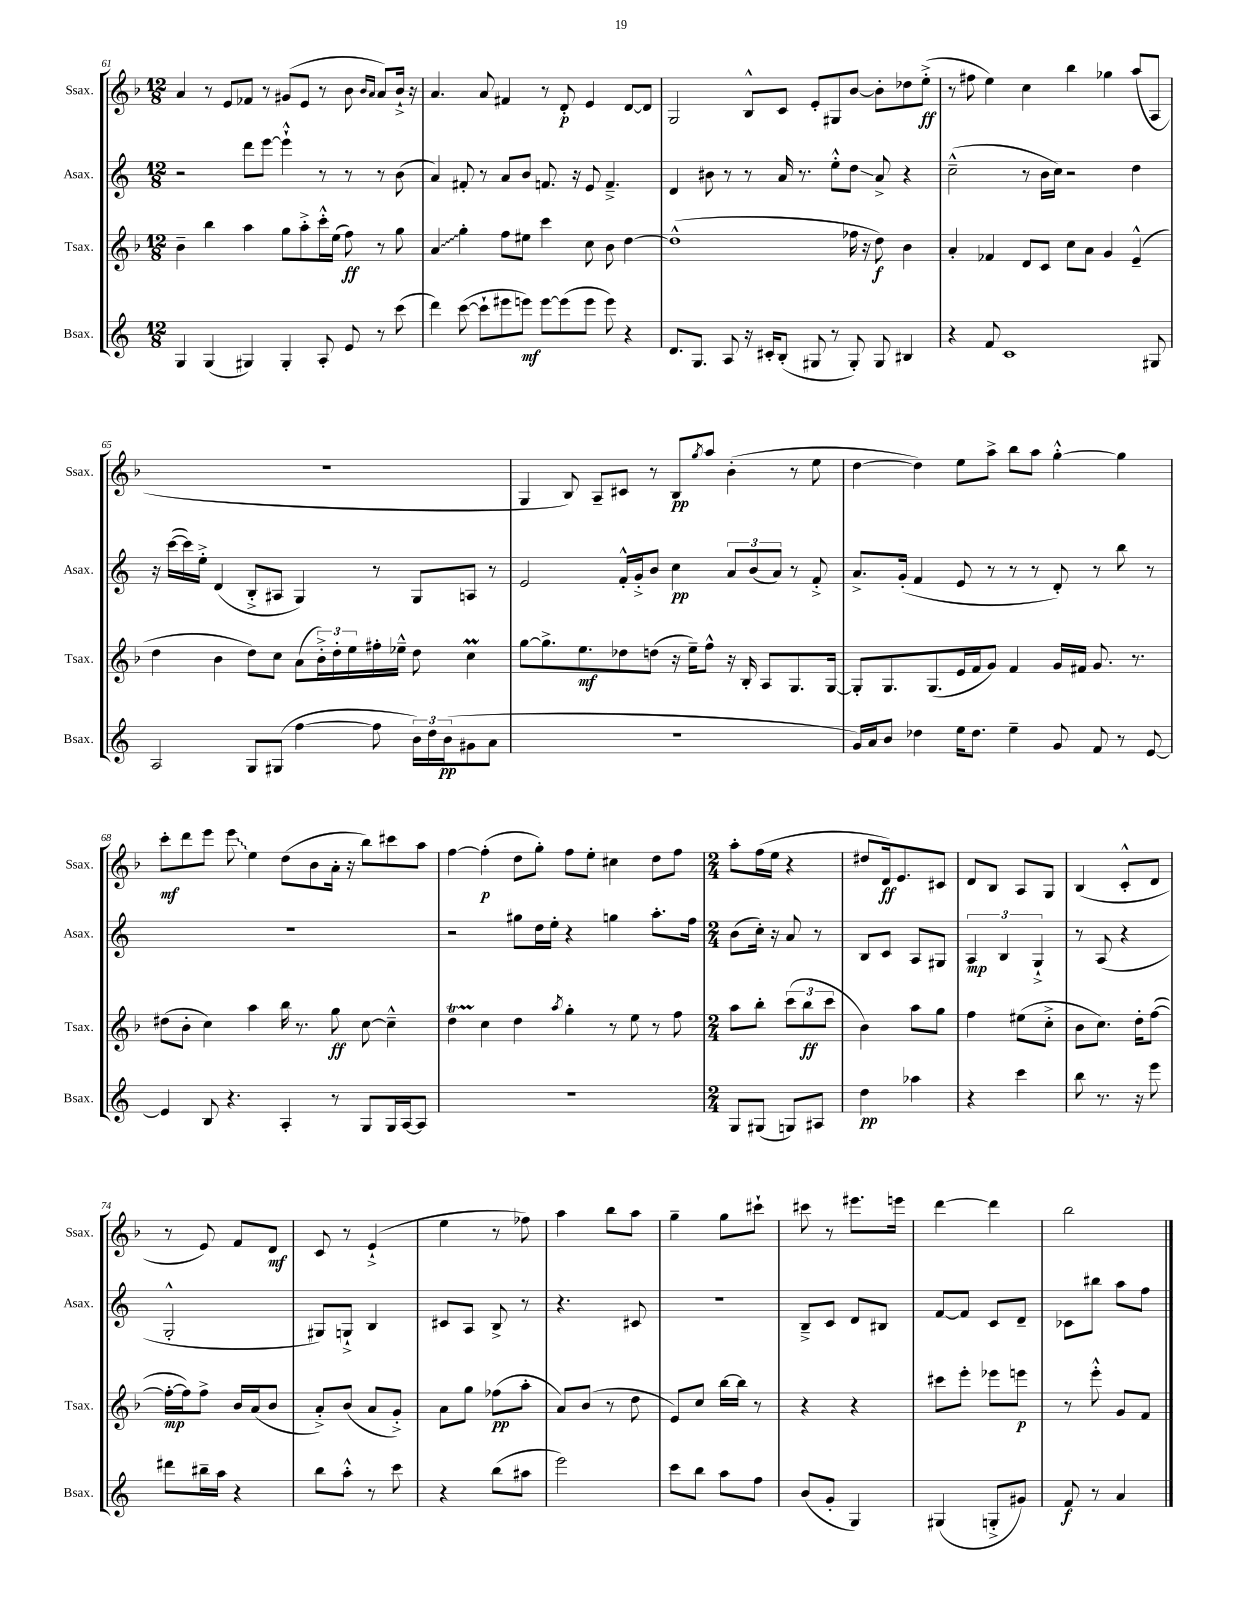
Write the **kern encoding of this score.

**kern	**kern	**kern	**kern
*staff4	*staff3	*staff2	*staff1
*clefG2	*clefG2	*clefG2	*clefG2
*k[]	*k[b-]	*k[]	*k[b-]
*M12/8	*M12/8	*M12/8	*M12/8
4G/	4b-~\	2r	4a/
(4G/	4bb-\	.	8r
.	.	.	8e/L
4G#/)	4aa\	8ddd\L	8f-/J
.	.	[8eee\J	8r
4G#'/	8gg\L	4eee`^^\]	(8g#/L
.	8aa'^\	.	8e/J
8A'/	16ccc'^^\L	8r	8r
.	(16ee\JJ	.	.
8e/	8ff\)	8r	8b-\
.	.	.	16qqb-/LL
.	.	.	16qqa/JJ
8r	8r	8r	8a/L)
(8ccc\	8gg\	(8b\	16b-`^/Jk
.	.	.	16r
=	=	=	=
4ddd\)	4a/	4a/)	4.a/
([8ccc\	4gg'\	8f#'/	.
8ccc`\]L	.	8r	8a/
8eee#\	8ff\L	8a/L	4f#/
8eee\J)	8ee#\J	8b/J	.
[8eee\L	4ccc\	8.f/	8r
(8eee\]	.	.	8d'/
.	.	16r	.
8eee\J	8cc\	8e/	4e/
8eee\)	8b-\	4.f~^/	.
4r	[4dd\	.	[8d/L
.	.	.	8d/]J
=	=	=	=
8.d/L	(1dd^^]	4d/	2G/
8.G/J	.	.	.
.	.	8b#\	.
8A/	.	8r	.
16r	.	8r	8B-^^/L
16c#'/LK	.	.	.
(8B'/J	.	16a/	8c/J
.	.	8.r	.
8G#/	.	.	8e'/L
8r	.	8ee'^^\L	8G#/
8G#'/)	16ff-\	8dd\J	[8b-/J
.	16r	.	.
8G#/	8dd\)	8a^/	8b-'\]L
4B#/	4b-\	4r	8dd-\
.	.	.	(8ee'^\J
=	=	=	=
4r	4a'/	(2cc~^^\	8r
.	.	.	8ff#\
8f/	4f-/	.	4ee\)
1c	.	.	.
.	8d/L	8r	4cc\
.	8c/J	16b\LL	.
.	.	16cc\JJ)	.
.	8cc\L	2r	4bb-\
.	8a\J	.	.
.	4g/	.	4gg-\
.	(4e~^^/	4dd\	(8aa/L
8G#/	.	.	8A/J
=	=	=	=
2A/	4dd\	16r	1.r
.	.	([16ccc\LL	.
.	.	16ccc\])	.
.	.	16ee'^\JJ	.
.	4b-\	(4d/	.
8G/L	8dd\L)	8B'^/L	.
(8G#/J	8cc\J	8A#/J	.
[4ff\	(8a\L	4G/)	.
.	24b-'^\L)	.	.
.	24dd'\	.	.
.	24ee\	.	.
8ff\]	16ff#'\	8r	.
.	16ee-~^^\JJ	.	.
24b\LL)	8dd\	8G/L	.
24dd\	.	.	.
(24b\J	.	.	.
8g#\	4cc\	8A/J	.
8a\J	.	8r	.
=	=	=	=
1.r	[8gg\L	2e/	4G/
.	8.gg^\]	.	.
.	.	.	8B-/)
.	8.ee\	.	.
.	.	.	8A~/L
.	8dd-\	16f'^^/LL	8c#/J
.	.	16g'^/J	.
.	(8dd\J	8b/J	8r
.	16r	4cc\	8B-/L
.	16ee~\LK)	.	.
.	.	.	8qgg/
.	8ff^^\J	.	8aa/J
.	16r	12a/L	(4b-'\
.	16B-'/	.	.
.	.	(12b/	.
.	8A/L	.	.
.	.	12a/J)	.
.	8.G/	8r	8r
.	.	8f'^/	8ee\
.	[16G/Jk	.	.
=	=	=	=
16g/LL)	8G'/]L	8.a^/L	[4dd\
16a/J	.	.	.
8b/J	8.G/	.	.
.	.	(16g'/Jk	.
4dd-\	.	4f/	4dd\])
.	(8.G/	.	.
16ee\LK	16e/L	8e/	8ee\L
8.dd-\J	16f/J	.	.
.	8g/J)	8r	8aa^\J
4ee~\	4f/	8r	8bb-\L
.	.	8r	8aa\J
8g/	16g/LL	8d'/)	[4gg'^^\
.	16f#/JJ	.	.
8f/	8.g/	8r	.
8r	.	8bb\	4gg\]
.	8.r	.	.
[8e/	.	8r	.
=	=	=	=
4e/]	(8dd#\L	1.r	8ccc'\L
.	8b-'\J	.	8ddd\
8B/	4cc\)	.	8eee\J
4.r	.	.	8eee\
.	4aa\	.	4ee\
4A'/	16bb-\	.	(8dd\L
.	8.r	.	.
.	.	.	8b-\
8r	8gg\	.	16a'\Jk
.	.	.	16r
8G/L	[8cc\	.	8bb-\L)
16G/L	4cc~^^\]	.	8ccc#\
[16A/J	.	.	.
8A/]J	.	.	8aa\J
=	=	=	=
1.r	4dd\	2r	[4ff\
.	4cc\	.	(4ff'\]
.	4dd\	8gg#\L	8dd\L
.	.	16dd\L	8gg'\J)
.	.	16ee'\JJ	.
.	8qaa/	.	.
.	4gg'\	4r	8ff\L
.	.	.	8ee'\J
.	8r	4gg\	4cc#\
.	8ee\	.	.
.	8r	8.aa'\L	8dd\L
.	8ff\	.	8ff\J
.	.	16ff\Jk	.
=	=	=	=
*M2/4	*M2/4	*M2/4	*M2/4
8G/L	8aa\L	(8b\L	8aa'\L
(8G#/J	8bb-'\J	16cc'\Jk)	(16ff\L
.	.	16r	16ee\JJ
8G/L)	(12ccc\L	8a/	4r
.	12bb-\	.	.
8A#/J	.	8r	.
.	12ccc\J	.	.
=	=	=	=
4dd\	4b-\)	8B/L	8dd#/L
.	.	8c/J	16d/k)
.	.	.	8.e/
4aa-\	8aa\L	8A/L	.
.	8gg\J	8G#/J	8c#/J
=	=	=	=
4r	4ff\	6A/	8d/L
.	.	.	8B-/J
.	.	6B/	.
4ccc\	(8ee#\L	.	8A/L
.	.	6G`^/	.
.	8cc'^\J	.	8G/J
=	=	=	=
8bb\	8b-\L	8r	(4B-/
8.r	8.cc\J)	(8A/	.
.	.	4r	8c'^^/L
16r	16dd'\LK	.	.
8eee\	([8ff\J	.	8d/J
=	=	=	=
8ddd#\L	16ff'\_LL	2G'^^/	8r
.	16ff\]J)	.	.
16bb#~\L	8ff^\J	.	8e/)
16aa\JJ	.	.	.
4r	16b-/LL	.	8f/L
.	(16a/J	.	.
.	8b-/J	.	8d/J
=	=	=	=
8bb\L	8a'^/L)	8G#/L)	8c/
8aa'^^\J	(8b-/J	8G`^/J	8r
8r	8a/L	4B/	(4e`^/
8ccc\	8g'^/J)	.	.
=	=	=	=
4r	8a\L	8c#/L	4ee\
.	8gg\J	8A/J	.
(8bb\L	(8ff-\L	8B^/	8r
8aa#\J	8aa'\J	8r	8ff-\)
=	=	=	=
2eee\)	8a/L)	4.r	4aa\
.	(8b-/J	.	.
.	8r	.	8bb-\L
.	8dd\	8c#/	8aa\J
=	=	=	=
8ccc\L	8e/L)	2r	4gg~\
8bb\J	8cc/J	.	.
8aa\L	[16bb-\LL	.	8gg\L
.	16bb-\]JJ	.	.
8ff\J	8r	.	8ccc#`\J
=	=	=	=
(8b/L	4r	8B~^/L	8ccc#\
8g'/J	.	8c/J	8r
4G/)	4r	8d/L	8.eee#\L
.	.	8B#/J	.
.	.	.	16eee\Jk
=	=	=	=
(4G#/	8ccc#\L	[8f/L	[4ddd\
.	8eee'\J	8f/]J	.
8G'^/L	8eee-\L	8c/L	4ddd\]
8g#/J)	8eee\J	8d~/J	.
=	=	=	=
8f/	8r	8c-\L	2bb-\
8r	8eee'^^\	8bb#\J	.
4a/	8g/L	8aa\L	.
.	8f/J	8ff\J	.
==	==	==	==
*-	*-	*-	*-
